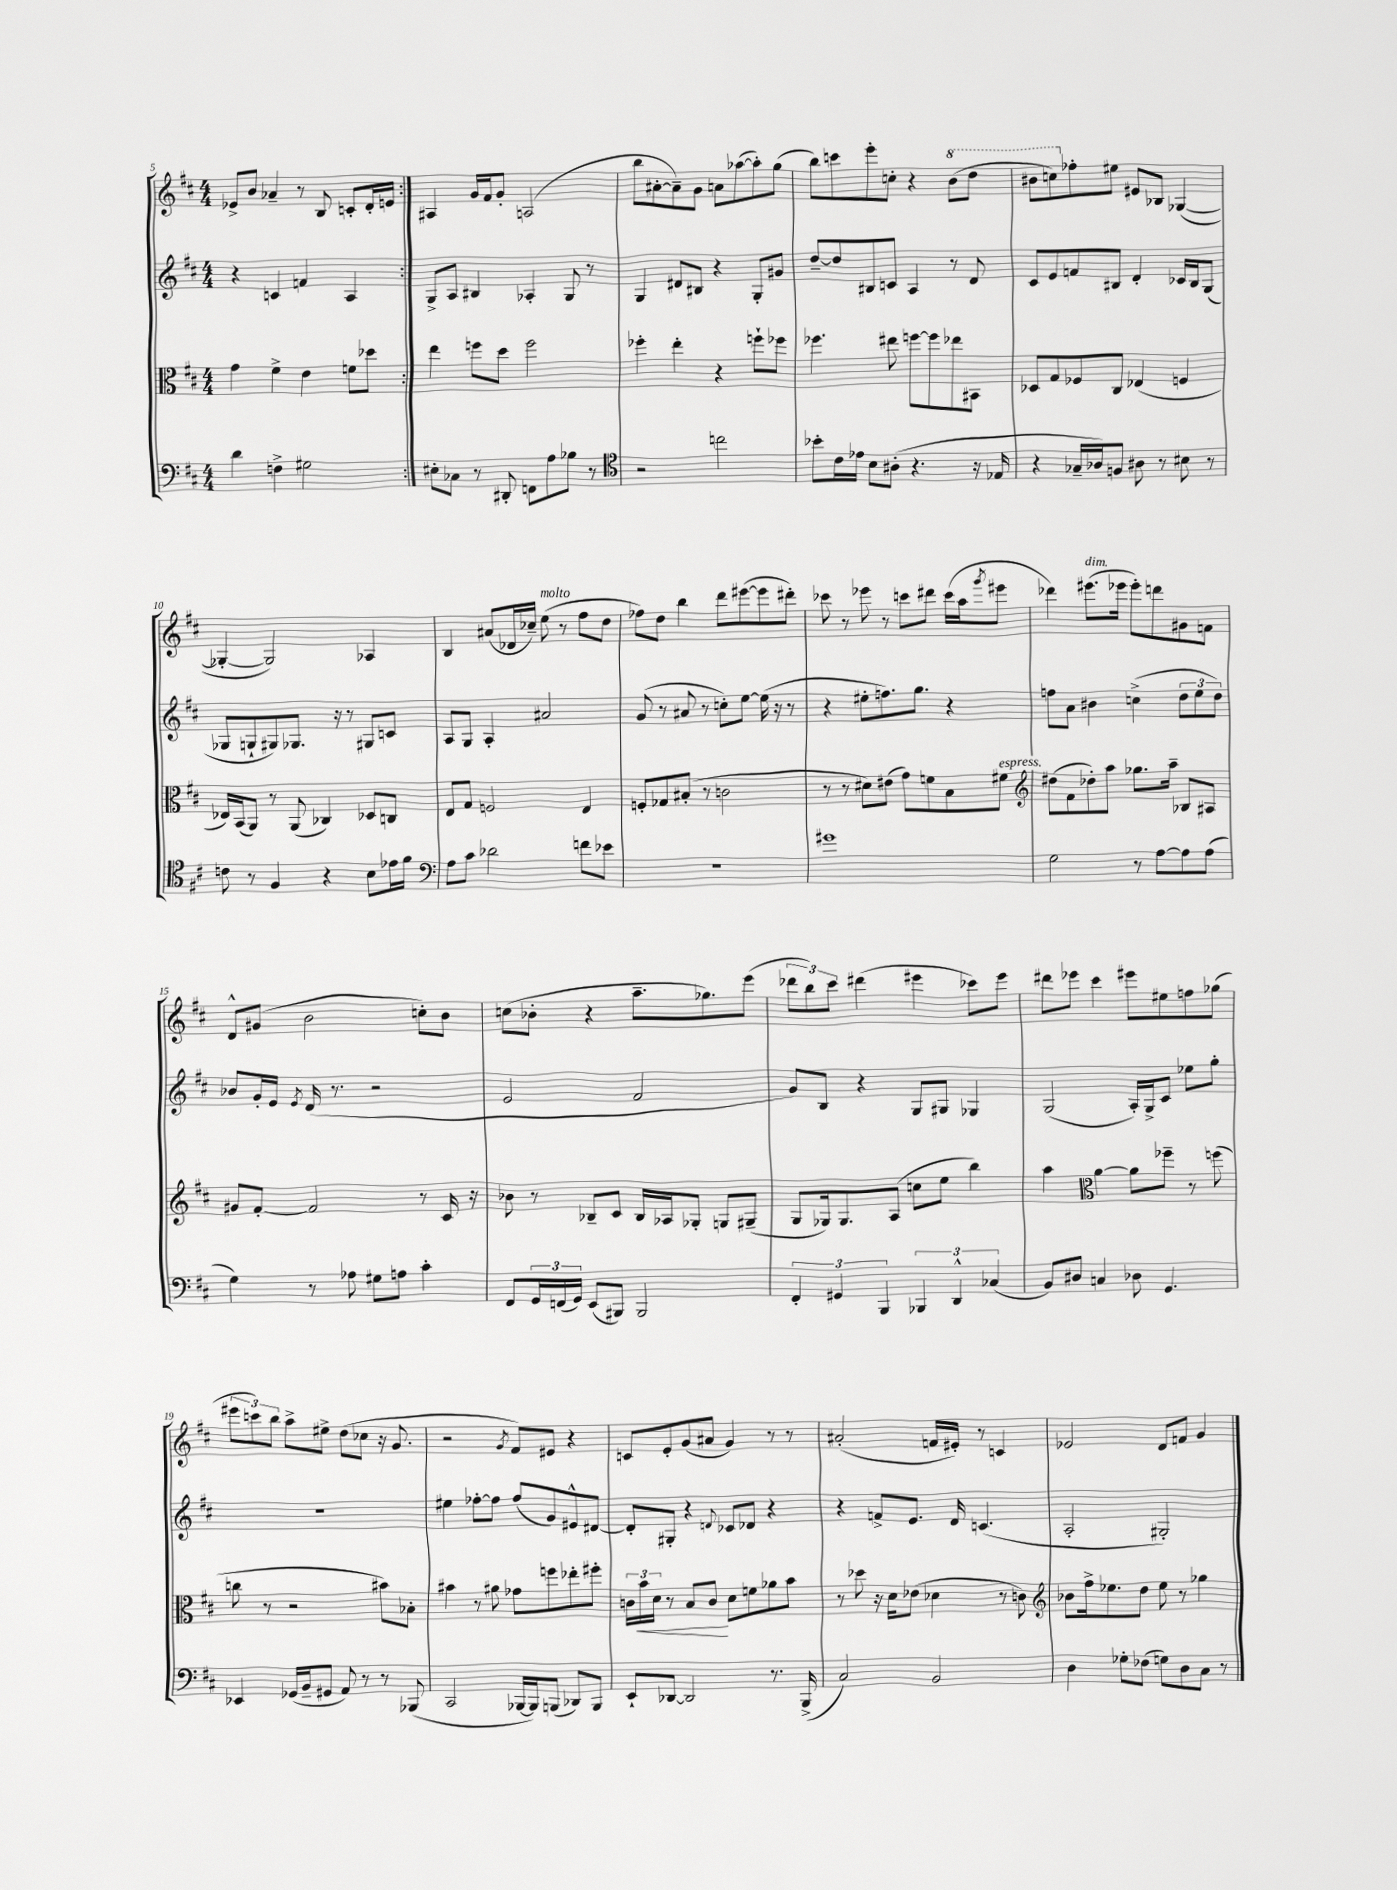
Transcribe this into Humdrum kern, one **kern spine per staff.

**kern	**kern	**kern	**kern
*staff4	*staff3	*staff2	*staff1
*clefF4	*clefC3	*clefG2	*clefG2
*k[f#c#]	*k[f#c#]	*k[f#c#]	*k[f#c#]
*M4/4	*M4/4	*M4/4	*M4/4
4d	4g	4r	8e-^
.	.	.	8b
4F^	4f#^	4c	4a-~
2G#	4e	4f	8r
.	.	.	8B
.	8f	4A	8c'
.	8dd-	.	16d'
.	.	.	16e
=:|!	=:|!	=:|!	=:|!
8E#'	4ee	8G^	4A#
8C-	.	8A	.
8r	8ff	4B#	16g
.	.	.	16f#
8DD#'	8dd	.	8g'
8FF	2ff	4A-'	(2A
8A	.	.	.
8B-	.	8G	.
8r	.	8r	.
=	=	=	=
*clefC4	*	*	*
2r	4ff-'	4G	8bb
.	.	.	[8a#'
.	4ee'	8d#	8a#~])
.	.	8B#	8g
2cc	4r	4r	8a
.	.	.	([8aa-
.	8ff`	8G'	8aa-'])
.	8ff-	8g#	(8gg
=	=	=	=
8b-'	4.ff-	[8dd~	8bb)
16c#	.	8dd]	8ccc
16e-	.	.	.
8B	.	8B#	8eee'
(8A#'	8ee#	8c	8cc'
4.r	[8ff	4A	4r
.	8ff]	.	.
.	8ee-	8r	(8bb
16r	8BB#	8d	8ddd
16E-	.	.	.
=	=	=	=
4r	8D-	8c#	8bb#
.	8G	8e	8ccc)
16G-~	8F-	8f	8ff-'
16A-)	.	.	.
8F	8C#	8B#	8ee#
8A#	(4E-	4d'	8e#
8r	.	.	8B-
8B#	4F	16c-	([4G-
.	.	16B#	.
8r	.	(8G	.
=	=	=	=
8c	16E-)	8G-	4G-'_
.	(16BB	.	.
8r	8AA)	8G`	.
4F#	8r	8G#)	2G-])
.	(8AA	8.G-	.
4r	4C-)	.	.
.	.	16r	.
.	.	8r	.
8B	8D-	8G#	4A-
16e-	8C	8c	.
16f#	.	.	.
=	=	=	=
*clefF4	*	*	*
8A	8E	8A	4B
8c#	8G	8G	.
2d-	2F	4A'	(8a#
.	.	.	16d-
.	.	.	16cc-~)
.	.	2a#	(8ee
.	.	.	8r
8f	4E	.	8ff#
8e-	.	.	8dd
=	=	=	=
1r	8F'	(8g	8ff-)
.	8G-	8r	8dd
.	(8B#'	8a#	4bb
.	8r	8r	.
.	2c	8cc')	8ddd
.	.	[8ee	([8eee#
.	.	(16ee]	8eee#]
.	.	16r	.
.	.	8r	8ddd#')
=	=	=	=
1g#	8r	4r	8ccc-
.	8r	.	8r
.	8d#)	8ee#'	8eee-
.	(8e#	8.ff)	8r
.	8g)	.	8ccc
.	.	8.gg	.
.	8f	.	8ddd#
.	8B	4r	(16ccc
.	.	.	16aa
.	.	.	8qggg
.	8f#	.	8eee#
=	=	=	=
*	*clefG2	*	*
2G	(8dd#	8ff	4ddd-)
.	8f#	8a	.
.	8dd-')	4b#	(8.eee#
.	8aa	.	.
.	.	.	16eee-
8r	8.gg-	(4cc^	8eee-')
[8A	.	.	8ddd
.	16aa~	.	.
8A]	8B-	12dd	8g#
.	.	12ee	.
(8A	8A#	.	8f
.	.	12dd)	.
=	=	=	=
4G)	8g#	8b-	8d^^
.	[8f#'	16g'	(8g#
.	.	16e	.
.	.	8qe	.
8r	2f#]	(16d	2b
.	.	8.r	.
8A-	.	.	.
8G#	.	2r	.
8A	.	.	.
4c#'	8r	.	8cc')
.	16c#	.	8b
.	16r	.	.
=	=	=	=
8FF#	8b-	2e	(8cc
24GG	8r	.	8b-'
(24FF	.	.	.
24GG)	.	.	.
(8EE	8B-~	.	4r
8BBB#)	8c#	.	.
2BBB#	16B-	2f#	8.aa~
.	16A-	.	.
.	8G-'	.	.
.	.	.	8.gg-)
.	8G	.	.
.	(8G#~	.	(8eee
=	=	=	=
6FF#'	8G	8g)	12ddd-
.	.	.	12bb)
.	16G-)	8B	.
6GG#	.	.	12ccc#
.	8.G-	.	.
.	.	4r	(4ddd#
6BBB	.	.	.
.	(8A	.	.
6BBB-	8cc	8G	4eee#
.	8ee	8G#	.
6DD^^	.	.	.
.	4bb)	4G-	8ccc-)
(6C-	.	.	.
.	.	.	8eee#
=	=	=	=
8BB)	4aa	(2G	8ddd#
8D#	.	.	8eee-
*	*clefC3	*	*
4C	[4a	.	4ccc#
8D-	8a]	16A')	8eee#
.	.	16G^	.
4.GG	8ff-~	8c#	8ee#
.	8r	8ee-	8ff
.	(8ff	8gg'	(8gg-
=	=	=	=
4EE-	8cc	1r	12eee#
.	.	.	12ccc)
.	8r	.	.
.	.	.	12bb
(16GG-	2r	.	8aa^
16BB~	.	.	.
8GG#	.	.	8ee#^
8AA)	.	.	(8dd
8r	.	.	8cc-
8r	8b#)	.	16r
.	.	.	8.g
(8BBB-	8B-'	.	.
=	=	=	=
2CC#	4b#	4ee#	2r
.	8r	[8ff-'	.
.	8a#	8ff-]	.
.	.	.	8qg
[16BBB-	8g-	(8ff-	8f#)
16BBB-])	.	.	.
(8BBB	8ff	8g)	8e#
8DD-)	8ee-'	8e#^^	4r
8BBB	8ff#'	[8d#	.
=	=	=	=
8EE`	24c	8d#']	8c
.	24b	.	.
.	24d	.	.
[8DD-	8r	8G#'	8e'
2DD-]	8B	4r	(8g
.	8c	.	8a#
.	.	8qqd	.
.	8d	8c-	4g)
.	8f	8d-	.
8.r	8a-	4r	8r
.	8b	.	8r
(16BBB^	.	.	.
=	=	=	=
2C#)	8r	4r	(2a#'
.	8dd-	.	.
.	16r	8f^	.
.	16d	.	.
.	(8e-	8.e	.
2BB	4d-	.	16f
.	.	16d	16e#')
.	.	(4.c	8r
.	8r	.	4c
.	8c)	.	.
=	=	=	=
*	*clefG2	*	*
4D	8b-	2A'	2e-
.	16ff#^	.	.
.	8.ee-	.	.
8G-'	.	.	.
(8F-	8dd	.	.
8G)	8ee-	2G#')	8d
8D	8r	.	8f
8C#	4gg-	.	4g
8r	.	.	.
==	==	==	==
*-	*-	*-	*-
